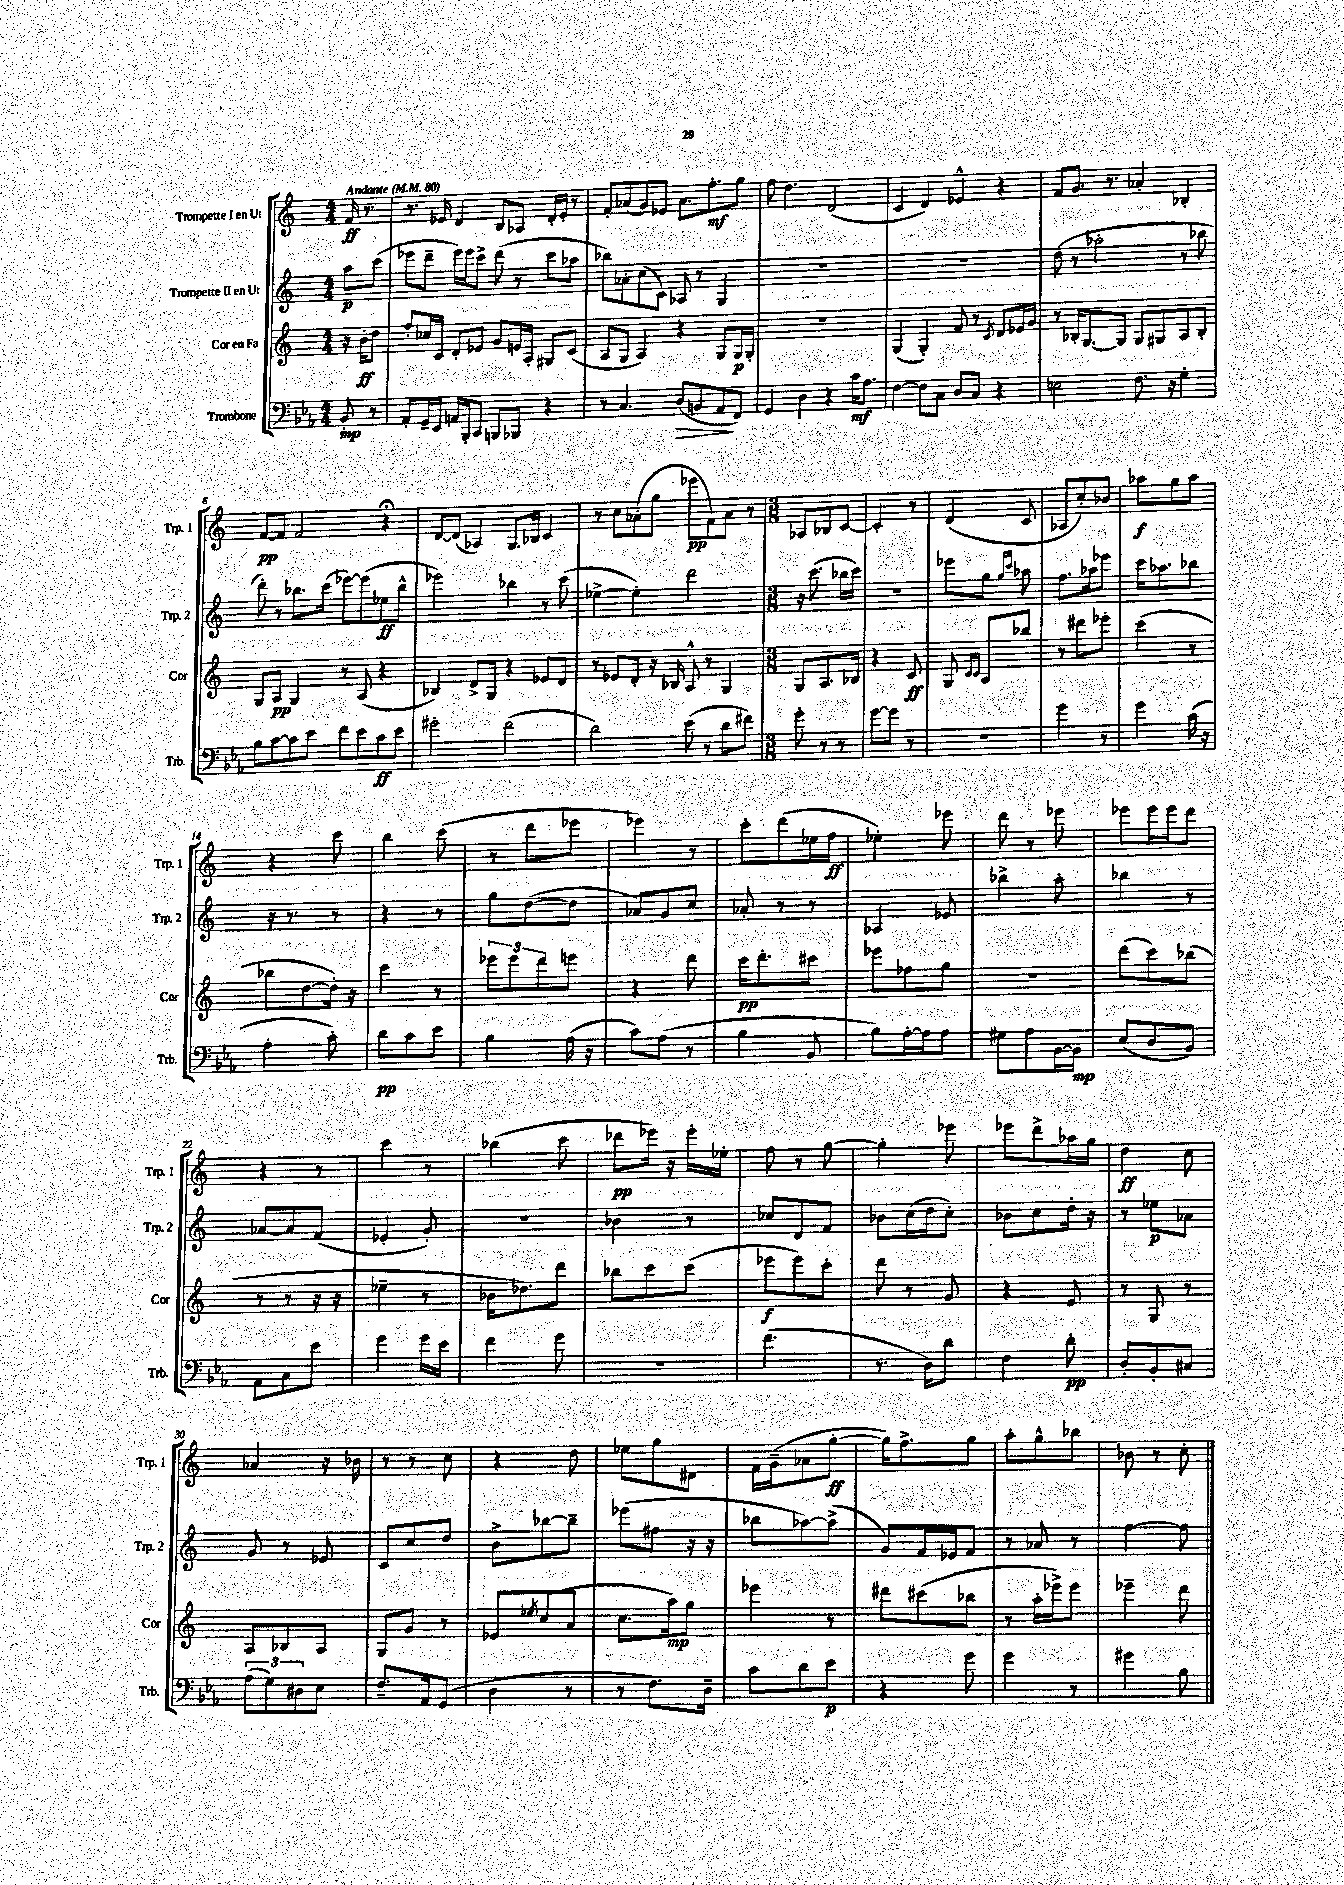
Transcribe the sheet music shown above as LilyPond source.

<<
\new StaffGroup <<
\new Staff = "s0" \with { instrumentName = "Trompette I en Ut" shortInstrumentName = "Trp. 1" } {
    \clef treble \key c \major \numericTimeSignature \time 4/4 \partial 4 \tempo "Andante" 4 = 80
    f'16\ff r8. |
    r8. ees'16 d'4 b8 aes8 d'16-. ees'16-. r8 |
    f'8-. aes'8( g'8) ees'8 aes'8. f''8.-.\mf g''8 |
    f''8 d''4. d'2( |
    c'4 d'4) ees'4-^ r4 |
    f'8 g'8. r8. aes'4-. bes4-. |
    f'8~\pp f'8 f'2 r4\fermata |
    d'8~ d'8( aes4) g8. bes16 c'4 |
    r8 c''8 aes'8-.( g''8 ees'''8\pp f'8) aes'8 r8 |
    \numericTimeSignature \time 3/8 aes8 bes8 c'8~ |
    c'4-. r8 |
    d'4( c'8 |
    aes8 c''8-.) bes'8 |
    aes''8\f g''8 aes''8 |
    r4 c'''8 |
    b''4 c'''8( |
    r8 d'''8 ees'''8 |
    ees'''4) r8 |
    c'''8-. d'''8( ees''16 f''16\ff |
    ees''4-.) ees'''8 |
    d'''8 r8 ees'''8 |
    ees'''8 ees'''16 ees'''16 d'''8 |
    r4 r8 |
    c'''4 r8 |
    bes''4( c'''8 |
    des'''8\pp ees'''16) r16 ees'''16-. ees''16-. |
    f''8 r8 g''8~ |
    g''4-. ees'''8 |
    ees'''8 d'''8-> aes''16 g''16 |
    d''4\ff c''8 |
    aes'4 r16 bes'16 |
    r8 r8 c''8 |
    r4 d''8 |
    ees''8 g''8 dis'8 |
    f'16 g'16--( aes'8 g''8~-.\ff |
    g''16) f''8.-> g''8 |
    a''8-. g''8-^ bes''8 |
    bes'8 r8 c''8-. \bar "|." |
}
\new Staff = "s1" \with { instrumentName = "Trompette II en Ut" shortInstrumentName = "Trp. 2" } {
    \clef treble \key c \major \numericTimeSignature \time 4/4 \partial 4
    a''8\p c'''8( |
    ees'''8 d'''8-- ees'''16) ees'''16 c'''8-> d'''8( r8 c'''8 aes''8 |
    bes''8) aes'8-. c''8( c'8) aes8 r8 g4 |
    R1 |
    R1 |
    d''8( r8 aes''2-. r8 bes''8 |
    d'''8-.) r8 bes''8. c'''16( ees'''8~) ees'''8( ees''8\ff bes''8-^ |
    ees'''2) bes''4 r8 c'''8( |
    ees''4~-> ees''4-.) d'''2 |
    \numericTimeSignature \time 3/8 r16 c'''8.( bes''16 c'''16) |
    R4. |
    ees'''8 g''8 \grace { g''16 c'''16 } aes''8 |
    f''8. aes''16 ees'''8 |
    c'''16 aes''8. bes''8 |
    r16 r8. r8 |
    r4 r8 |
    g''8 d''8~( d''8 |
    aes'8) g'8 c''8 |
    aes'8-. r8 r8 |
    aes4 ees'8 |
    bes''4-> a''8-. |
    bes''4 r8 |
    aes'8~ aes'8 f'8( |
    ees'4-. g'8-.) |
    R4. |
    bes'4 r8 |
    ces''8 d'8 f'8 |
    bes'8 c''16( d''16 c''8-.) |
    bes'8 c''8 d''16-. r16 |
    r8 ees''8\p aes'8 |
    g'8 r8 ees'8 |
    c'8 c''8 d''8 |
    b'8-> bes''8~ bes''8-- |
    ees'''8( fis''8 r16 r16 |
    bes''8 aes''8~) aes''8->( |
    g'8) f'16 ees'16 f'8 |
    r8 aes'8 r8 |
    f''4~ f''8 \bar "|." |
}
\new Staff = "s2" \with { instrumentName = "Cor en Fa" shortInstrumentName = "Cor" } {
    \clef treble \key c \major \numericTimeSignature \time 4/4 \partial 4
    r16 b'16-.\ff d''8 |
    f''8-. ces''16 c'16 d'8-. ees'8 g'8 e'16 a16-. gis8 c'8( |
    a8 g8 a4) r4 g8 g16\p g16-. |
    r1 |
    g4( g4-.) f'8 r8 \acciaccatura { c'8 } d'8 ees'16 g'16 |
    r8 bes16-. g8.~ g8 g8 gis8 a8 bes8-. |
    g8 a8\pp g4 r8 a8( r4 |
    bes4) d'8-> g8 r4 ees'8 d'8 |
    r8 ees'8 d'8-. r16 bes16 a8-^ r8 g4 |
    \numericTimeSignature \time 3/8 g8 a8. bes16 |
    r4 c'8\ff |
    g8 \grace { c'16 c'16 } a8 bes''8 |
    r8 dis'''8 ees'''8-. |
    c'''4( r8 |
    bes''8 d''8~ d''16-.) r16 |
    c'''4 r8 |
    \tuplet 3/2 { ees'''8 ees'''8 d'''8 } e'''8 |
    r4 d'''8 |
    c'''16\pp d'''8.-. cis'''8 |
    ees'''8 fes''8 g''8 |
    R4. |
    d'''8( c'''8) bes''8( |
    r8 r8 r16 r16 |
    ees''4-- r8 |
    bes'16 des''8.) d'''8 |
    bes''8 c'''8 c'''8( |
    ees'''8\f ees'''8) c'''8-. |
    d'''8 r8 g'8 |
    r4 e'8 |
    r8 g8 r8 |
    a8 bes8 a8 |
    g8 g'8 r8 |
    ees'8 \acciaccatura { ees''8 } c''8( a'8 |
    c''8. a''16\mp) g''8 |
    ees'''4 r8 |
    dis'''8 cis'''8( bes''8 |
    r8 a''16-. ees'''16->) ees'''8 |
    ees'''4-- d'''8 \bar "|." |
}
\new Staff = "s3" \with { instrumentName = "Trombone" shortInstrumentName = "Trb." } {
    \clef bass \key ees \major \numericTimeSignature \time 4/4 \partial 4
    bes,8-.\mp r8 |
    aes,8-. g,16-- ees,16 a,16 bes,,16-. c,8 b,,8 bes,,8 r4 |
    r8 c4. d8\>( b,8 aes,8\! f,8) |
    g,4 d4 r4 c'16\mf aes8. |
    f4~ f8 c8 d8 c8 r4 |
    e2 f8. r16 g4-. |
    bes8 c'8~ c'8 ees'8 f'8 ees'8 c'8\ff ees'8 |
    gis'2-. f'2( |
    d'2) ees'8( r8 d'8 fis'8) |
    \numericTimeSignature \time 3/8 g'8-. r8 r8 |
    g'8~ g'8 r8 |
    R4. |
    g'4 r8 |
    g'4 c'16( r16 |
    aes4-. c'8-.) |
    d'8\pp c'8 ees'8 |
    bes4 aes16( r16 |
    c'8) aes8( r8 |
    bes4 bes,8 |
    bes8) aes16~-. aes16 aes8 |
    gis8 aes8 bes,16~ bes,16\mp |
    ees8( d8 bes,8) |
    aes,8 c8 ees'8 |
    g'4 g'16 ees'16 |
    f'4 g'8 |
    R4. |
    f'4.( |
    r8. d16) d'8 |
    f4 d'8-.\pp |
    d8-. bes,8-. cis8 |
    \tuplet 3/2 { aes8( g8) dis8 } ees8 |
    f8.-- aes,16 g,8( |
    d4 r8 |
    r8 f8.) d16-- |
    c'8 d'8 ees'8\p |
    r4 g'8 |
    g'4 r8 |
    gis'4 bes8 \bar "|." |
}
>>
>>
